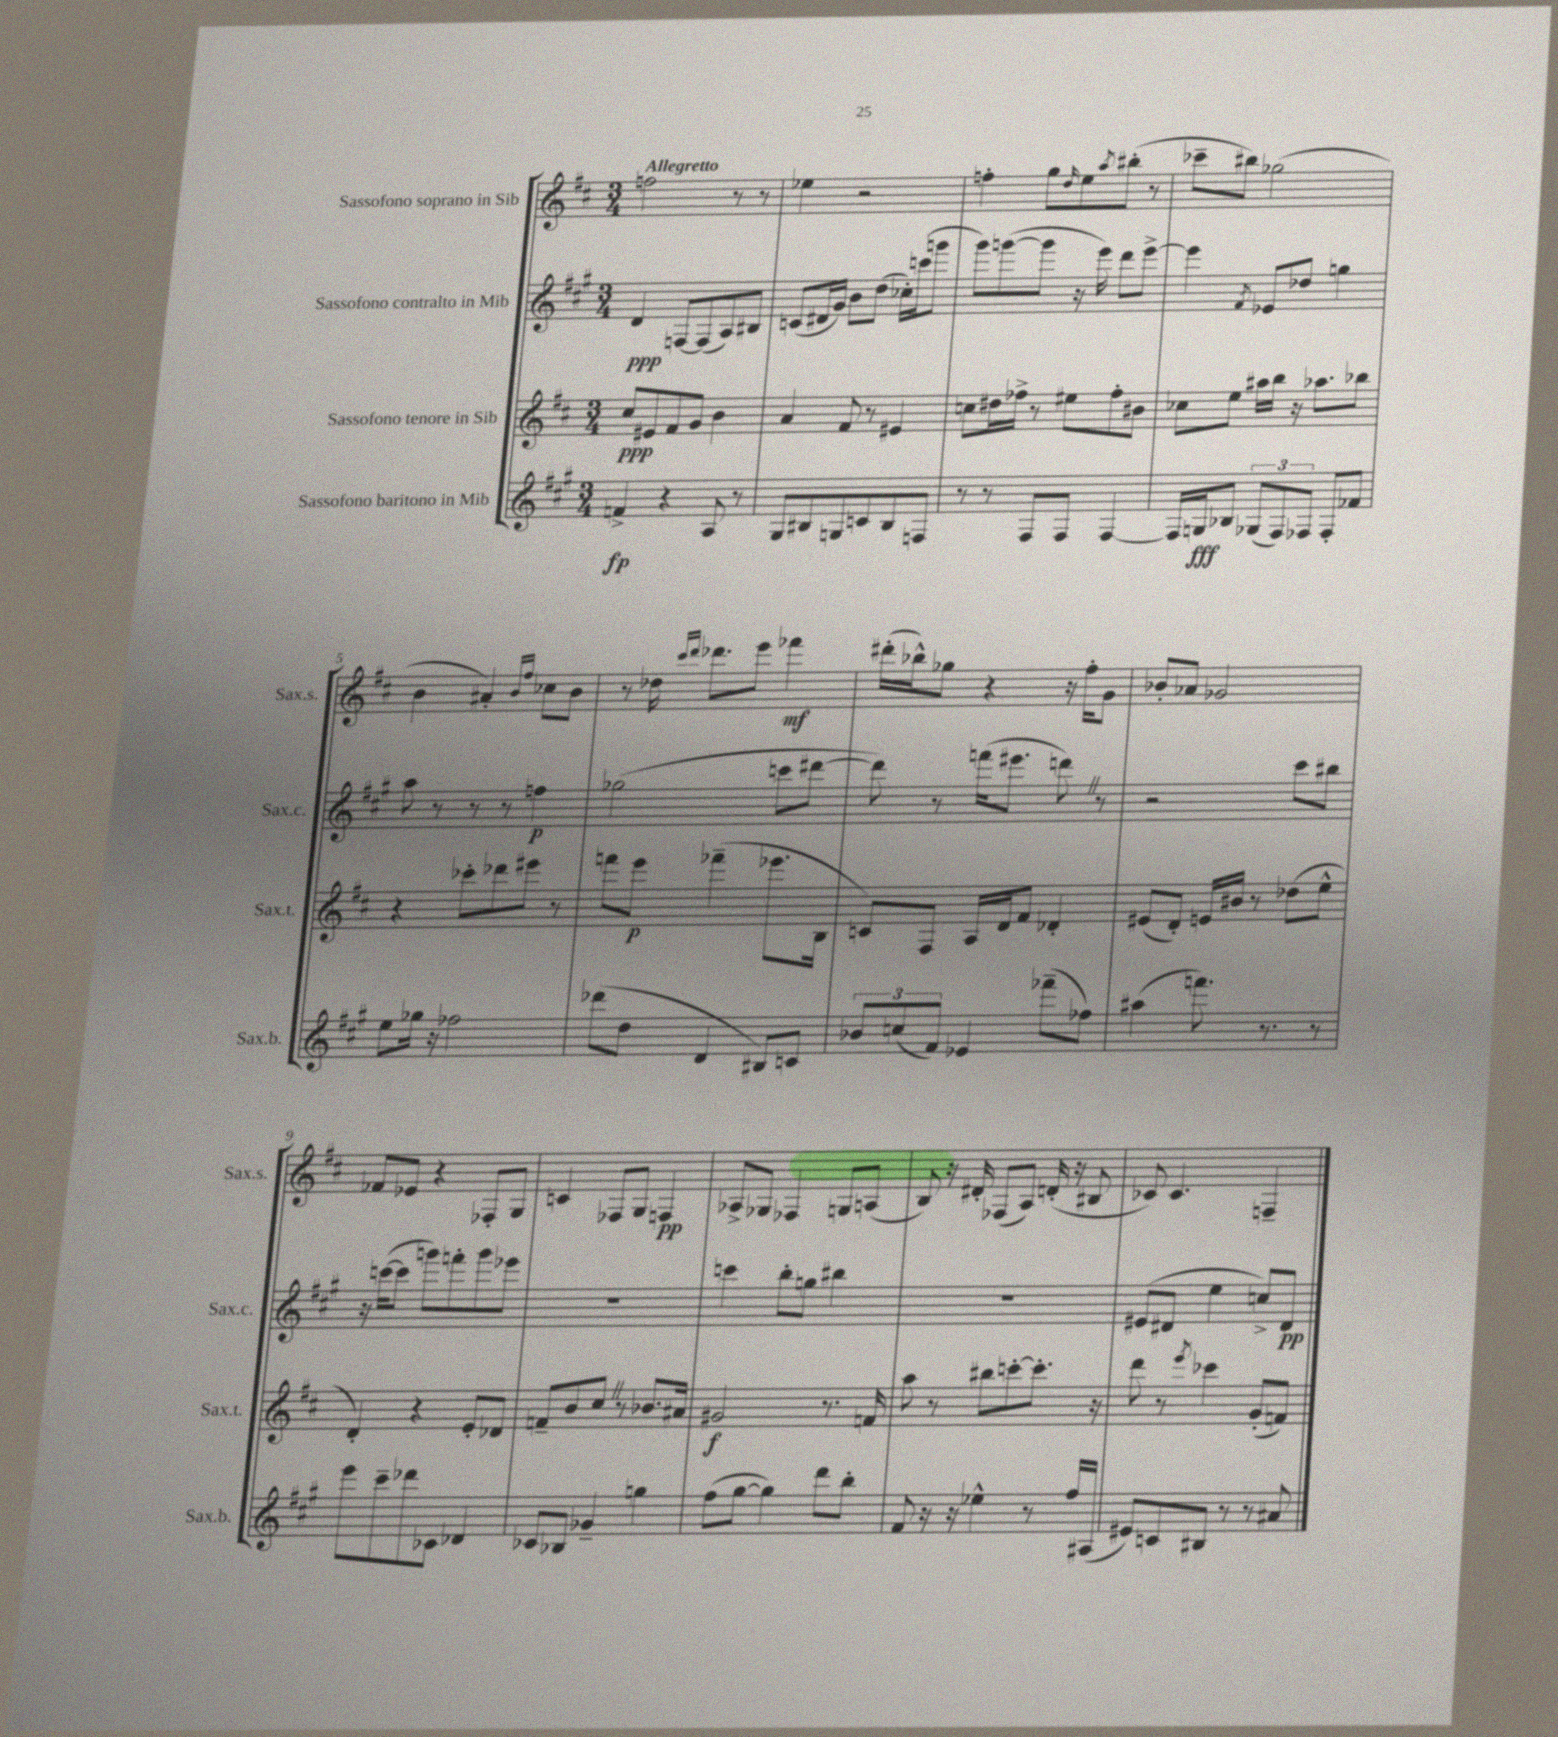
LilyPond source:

<<
\new StaffGroup <<
\new Staff = "s0" \with { instrumentName = "Sassofono soprano in Sib" shortInstrumentName = "Sax.s." } {
    \clef treble \key d \major \numericTimeSignature \time 3/4 \tempo "Allegretto"
    f''2 r8 r8 |
    ees''4 r2 |
    f''4-. g''8 \grace { d''16 } e''8 \acciaccatura { a''8 } bis''8-.( r8 |
    ces'''8-- bis''8) ges''2( |
    b'4 ais'4-.) \grace { b'16 fis''16 } ces''8 b'8 |
    r8 des''16 \grace { cis'''16 d'''16 } des'''8. e'''8 fes'''4\mf |
    dis'''16-.( bes''16-^) ges''8 r4 r16 fis''16-. g'8 |
    bes'8-. aes'8 ges'2 |
    fes'8 ees'8 r4 fes8-. g8 |
    c'4 fes8 g8 f4\pp |
    aes8-> ges8 fes4 g8 a8( |
    b8) r16 dis'16-. fes8( a8) d'16-.( r16 bis8 |
    ces'8) ces'4. f4-- \bar "|." |
}
\new Staff = "s1" \with { instrumentName = "Sassofono contralto in Mib" shortInstrumentName = "Sax.c." } {
    \clef treble \key a \major \numericTimeSignature \time 3/4
    d'4\ppp f8~ f8( a8) bis8 |
    c'8( dis'16 gis'16) b'8 d''8( ces''16-.) c'''16( g'''8 |
    gis'''8) g'''8~( g'''8 r16 e'''16) d'''8 e'''8~-> |
    e'''4 \acciaccatura { fis'8 } ees'8 des''8 g''4 |
    a''8 r8 r8 r8 f''4\p |
    ges''2( c'''8 dis'''8~ |
    dis'''8) r8 f'''16( eis'''8. d'''8) \once \override BreathingSign.text = \markup { \musicglyph "scripts.caesura.straight" } \breathe r8 |
    r2 cis'''8 bis''8 |
    r16 c'''16~( c'''8 g'''8) f'''8-. g'''8 ees'''8 |
    R2. |
    c'''4 b''8-. g''8 bis''4 |
    R2. |
    eis'8( dis'8 e''4 c''8->) dis'8\pp \bar "|." |
}
\new Staff = "s2" \with { instrumentName = "Sassofono tenore in Sib" shortInstrumentName = "Sax.t." } {
    \clef treble \key d \major \numericTimeSignature \time 3/4
    cis''8\ppp eis'8 fis'8 g'8 b'4 |
    a'4 fis'8 r8 eis'4 |
    c''8 dis''16 fes''16-> r8 eis''8 fes''8-. bis'8 |
    ces''8 e''8 ais''16 b''16 r16 aes''8. bes''8 |
    r4 ces'''8-. des'''8 eis'''8 r8 |
    f'''8 e'''8\p fes'''4--( ees'''8. b16 |
    c'8) fis8 a16 d'16 fis'8 des'4-. |
    eis'8( d'8-.) e'16 bis'16 r8 des''8( e''8-^ |
    d'4-.) r4 e'8-. des'8 |
    f'8-- b'8 cis''8 \once \override BreathingSign.text = \markup { \musicglyph "scripts.caesura.straight" } \breathe r8 bes'8. ais'16 |
    gis'2\f r8. f'16 |
    a''8 r8 bis''8 c'''8~-. c'''8.-. r16 |
    d'''8 r8 \acciaccatura { e'''8 } ces'''4 g'8-.( f'8) \bar "|." |
}
\new Staff = "s3" \with { instrumentName = "Sassofono baritono in Mib" shortInstrumentName = "Sax.b." } {
    \clef treble \key a \major \numericTimeSignature \time 3/4
    f'4->\fp r4 a8 r8 |
    gis8 bis8 g8 c'8 bis8 f8 |
    r8 r8 fis8 fis8 fis4~ |
    fis16 g16\fff bes8 \tuplet 3/2 { ges8( fis8) fes8 } fes8-. fes'8 |
    e''8 ges''16 r16 fes''2 |
    des'''8( d''8 d'4 bis8) c'8 |
    \tuplet 3/2 { bes'8 c''8( fis'8) } ees'4 fes'''8--( fes''8) |
    ais''4( f'''8.) r8. r8 |
    e'''8 cis'''8-- des'''8 ces'8 des'4 |
    ces'8 bes8 ges'4-- g''4 |
    fis''8( gis''8~ gis''4) d'''8 b''8-. |
    fis'8 r16 r16 ees''4-^ r8 fis''16 ais16( |
    eis'8) c'8 bis8 r8 r8 ais'8 \bar "|." |
}
>>
>>
